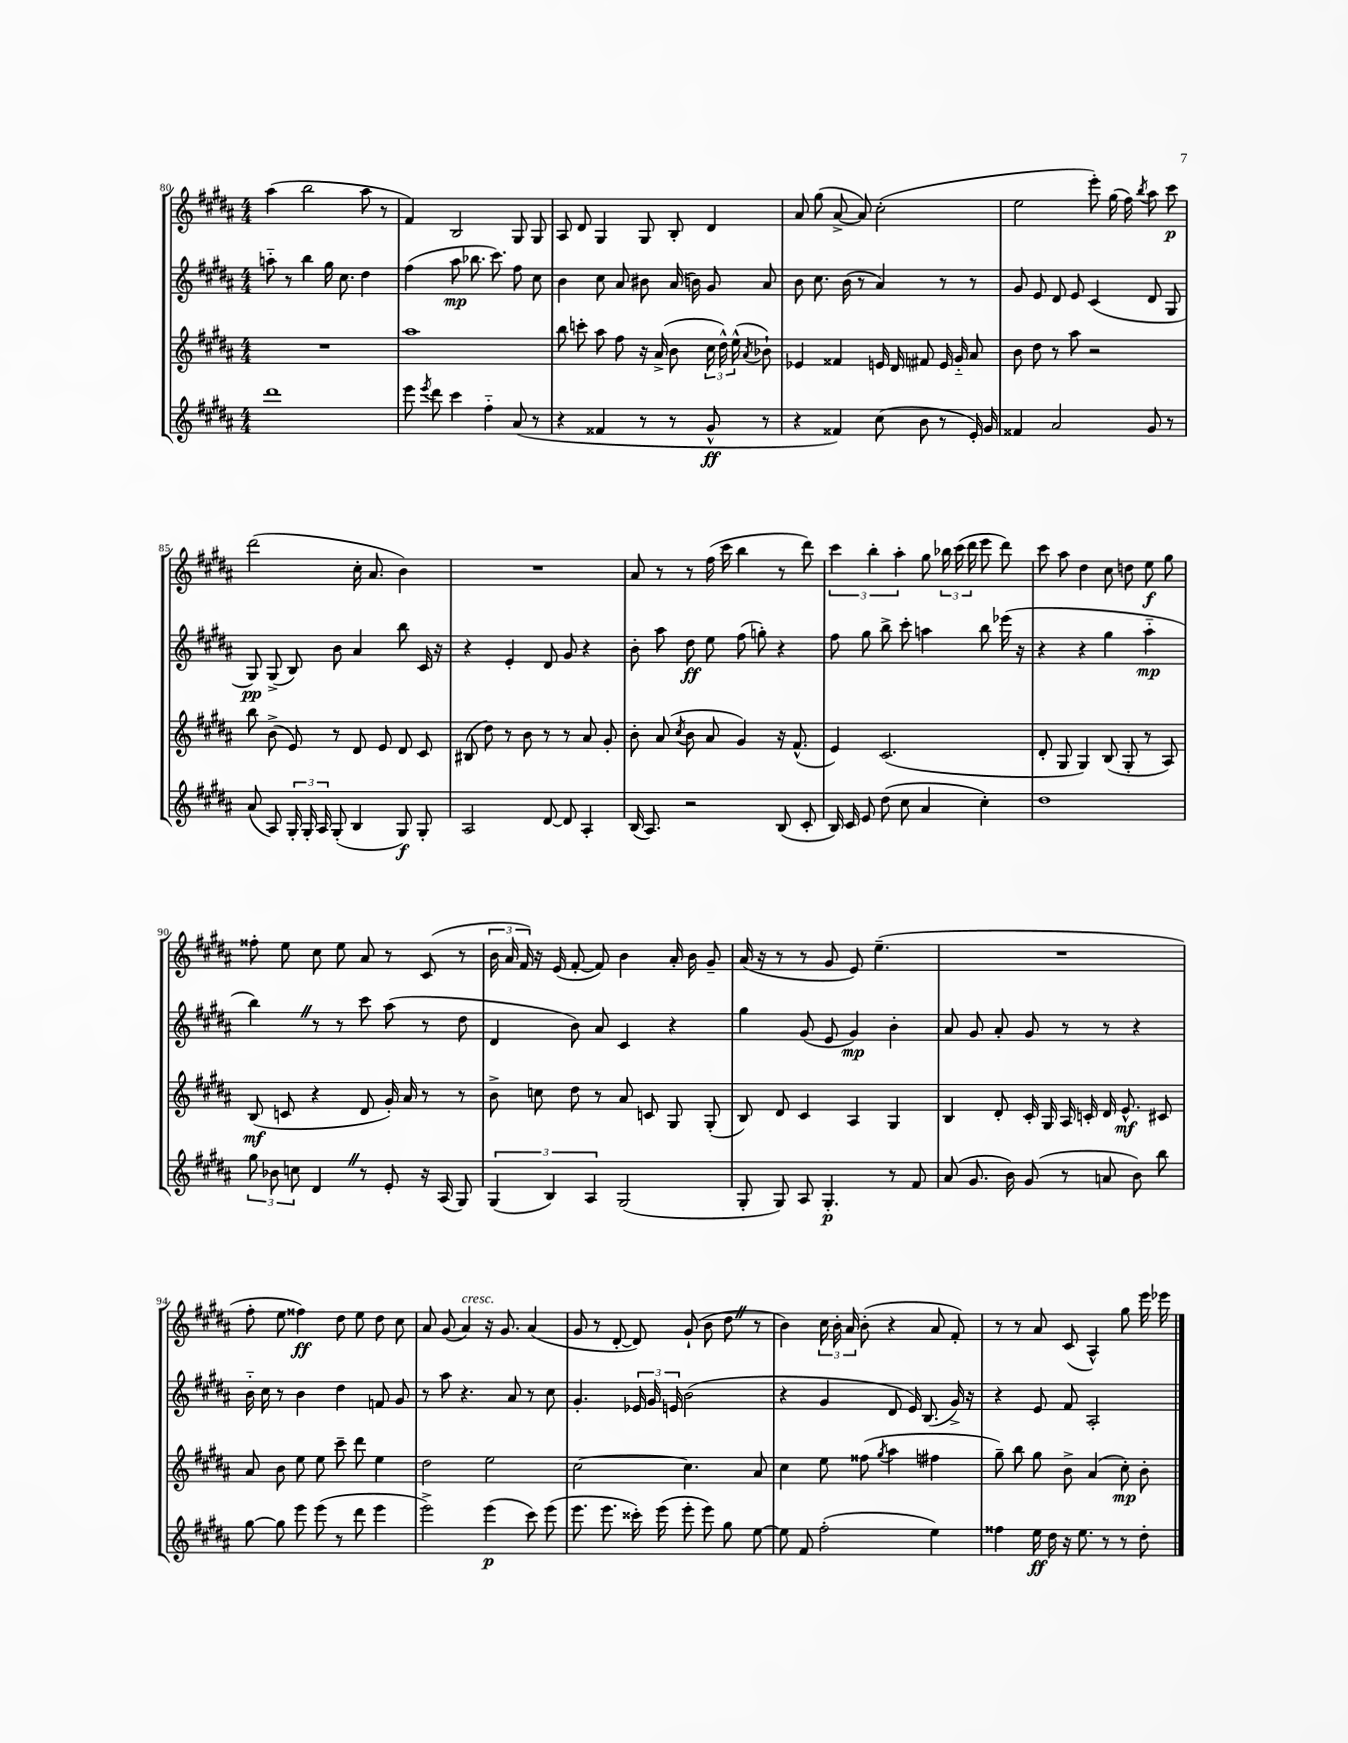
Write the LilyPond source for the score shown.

<<
\new StaffGroup <<
\new Staff = "s0" {
    \clef treble \key b \major \numericTimeSignature \time 4/4
    \autoBeamOff ais''4( b''2 ais''8 r8 |
    fis'4) b2 gis8 gis8 |
    ais8 dis'8 gis4 gis8 b8-. dis'4 |
    ais'8 gis''8( ais'8~-> ais'8) cis''2-.( |
    e''2 e'''8-.) gis''16( fis''16) \acciaccatura { b''8 } ais''8 cis'''8\p |
    dis'''2( cis''16-. ais'8. b'4) |
    R1 |
    ais'8 r8 r8 fis''16( cis'''16 b''4 r8 dis'''8) |
    \tuplet 3/2 { cis'''4 b''4-. ais''4-. } gis''8 \tuplet 3/2 { bes''16 cis'''16( dis'''16 } e'''8 dis'''8) |
    cis'''8 ais''8 dis''4 cis''8 d''8 e''8\f gis''8 |
    fisis''8-. e''8 cis''8 e''8 ais'8 r8 cis'8( r8 |
    \tuplet 3/2 { b'16 ais'16 fis'16) } r16 e'16( fis'8~-. fis'8) b'4 ais'16-. b'16 gis'8-- |
    ais'16( r16 r8 r8 gis'8 e'8) e''4.--( |
    R1 |
    fis''8-. e''8 fisis''4\ff) dis''8 e''8 dis''8 cis''8 |
    ais'8 gis'8( ais'4^\markup { \italic "cresc." }) r16 gis'8. ais'4( |
    gis'8 r8 dis'8~-. dis'8) gis'8-!( b'8 dis''8 \once \override BreathingSign.text = \markup { \musicglyph "scripts.caesura.straight" } \breathe r8 |
    b'4) \tuplet 3/2 { cis''16 b'16-. ais'16 } b'8-.( r4 ais'8 fis'8-.) |
    r8 r8 ais'8 cis'8( ais4-^) gis''8 e'''16 ees'''16 \bar "|." |
}
\new Staff = "s1" {
    \clef treble \key b \major \numericTimeSignature \time 4/4
    \autoBeamOff a''8-_ r8 b''4 gis''16 cis''8. dis''4 |
    fis''4( ais''8\mp bes''8. cis'''8.) fis''8 cis''8 |
    b'4 cis''8 ais'8 bis'8 ais'16( b'16) gis'8 ais'8 |
    b'8 cis''8. b'16( r8 ais'4) r8 r8 |
    gis'8 e'8 dis'8 e'8 cis'4( dis'8 gis8 |
    gis8\pp) gis8->( b8) b'8 ais'4 b''8 cis'16 r16 |
    r4 e'4-. dis'8 gis'8 r4 |
    b'8-. ais''8 dis''8\ff e''8 fis''8( g''8-.) r4 |
    fis''8 gis''8 b''8-> cis'''8-. a''4 b''8 ees'''16( r16 |
    r4 r4 gis''4 ais''4-_\mp |
    b''4) \once \override BreathingSign.text = \markup { \musicglyph "scripts.caesura.straight" } \breathe r8 r8 cis'''8 ais''8( r8 dis''8 |
    dis'4 b'8) ais'8 cis'4 r4 |
    gis''4 gis'8( e'8 gis'4\mp) b'4-. |
    ais'8 gis'8 ais'8-. gis'8 r8 r8 r4 |
    b'16-_ cis''16 r8 b'4 dis''4 f'8 gis'8 |
    r8 ais''8 r4. ais'8 r8 cis''8 |
    gis'4.-. \tuplet 3/2 { ees'16 gis'16 e'16 } b'2( |
    r4 gis'4 dis'8 e'16) b8.( gis'16->) r16 |
    r4 e'8 fis'8 ais2-. \bar "|." |
}
\new Staff = "s2" {
    \clef treble \key b \major \numericTimeSignature \time 4/4
    \autoBeamOff R1 |
    ais''1 |
    b''8 c'''8-. ais''8 fis''8 r16 ais'16->( b'8 \tuplet 3/2 { cis''16 dis''16-^) e''16-^( } \acciaccatura { ais'8 } bes'8-!) |
    ees'4 fisis'4 e'16 dis'16 fis'8 e'16 gis'16-_ ais'8 |
    b'8 dis''8 r8 ais''8 r2 |
    b''8 b'8->( e'8) r8 dis'8 e'8 dis'8 cis'8 |
    bis8( dis''8) r8 b'8 r8 r8 ais'8 gis'8-. |
    b'8-. ais'8( \acciaccatura { cis''8 } b'8 ais'8 gis'4) r16 fis'8.-^( |
    e'4) cis'2.( |
    dis'8-. gis8 gis4) b8( gis8-. r8 ais8) |
    b8\mf( c'8 r4 dis'8 gis'16-.) ais'16 r8 r8 |
    b'8-> c''8 dis''8 r8 ais'8 c'8 gis8 gis8-.( |
    b8) dis'8 cis'4 ais4 gis4 |
    b4 dis'8-. cis'16-. gis16 ais16 c'16-. dis'16 e'8.-^\mf cis'8 |
    ais'8 b'8 e''8 e''8 cis'''8-- dis'''8 e''4 |
    dis''2 e''2 |
    cis''2~ cis''4. ais'8 |
    cis''4 e''8 fisis''8( \acciaccatura { gis''8 } ais''4 fis''4 |
    gis''8--) b''8 gis''8 b'8-> ais'4( cis''8-.\mp) b'8-. \bar "|." |
}
\new Staff = "s3" {
    \clef treble \key b \major \numericTimeSignature \time 4/4
    \autoBeamOff dis'''1 |
    e'''8 \acciaccatura { e'''8 } dis'''8 cis'''4 fis''4-_ ais'8( r8 |
    r4 fisis'4 r8 r8 gis'8-^\ff r8 |
    r4 fisis'4) cis''8( b'8 r8 e'16-.) gis'16 |
    fisis'4 ais'2 gis'8 r8 |
    ais'8( ais8) \tuplet 3/2 { gis16-. gis16-. ais16 } gis8-.( b4 gis8\f) gis8-. |
    ais2 dis'8~ dis'8 ais4-. |
    b16( ais8.) r2 b8( cis'8-. |
    b16) cis'16 e'8 dis''8( cis''8 ais'4 cis''4-.) |
    dis''1 |
    \tuplet 3/2 { gis''8 bes'8 c''8 } dis'4 \once \override BreathingSign.text = \markup { \musicglyph "scripts.caesura.straight" } \breathe r8 e'8-. r16 ais16( gis8) |
    \tuplet 3/2 { gis4( b4) ais4 } gis2( |
    gis8-. gis8) ais8 gis4.-.\p r8 fis'8 |
    ais'8( gis'8. b'16) gis'8( r8 a'8 b'8) b''8 |
    gis''8~ gis''8 e'''8 e'''8( r8 dis'''8 e'''4 |
    e'''2->) e'''4\p( cis'''8) e'''8( |
    e'''8. e'''8. cisis'''16-.) e'''16( e'''8-. e'''8) gis''8 e''8~ |
    e''8 fis'8 fis''2-.( e''4) |
    fisis''4 e''16\ff dis''16 r16 e''8. r8 r8 dis''8-. \bar "|." |
}
>>
>>
\layout { \context { \Score currentBarNumber = #80 } }
